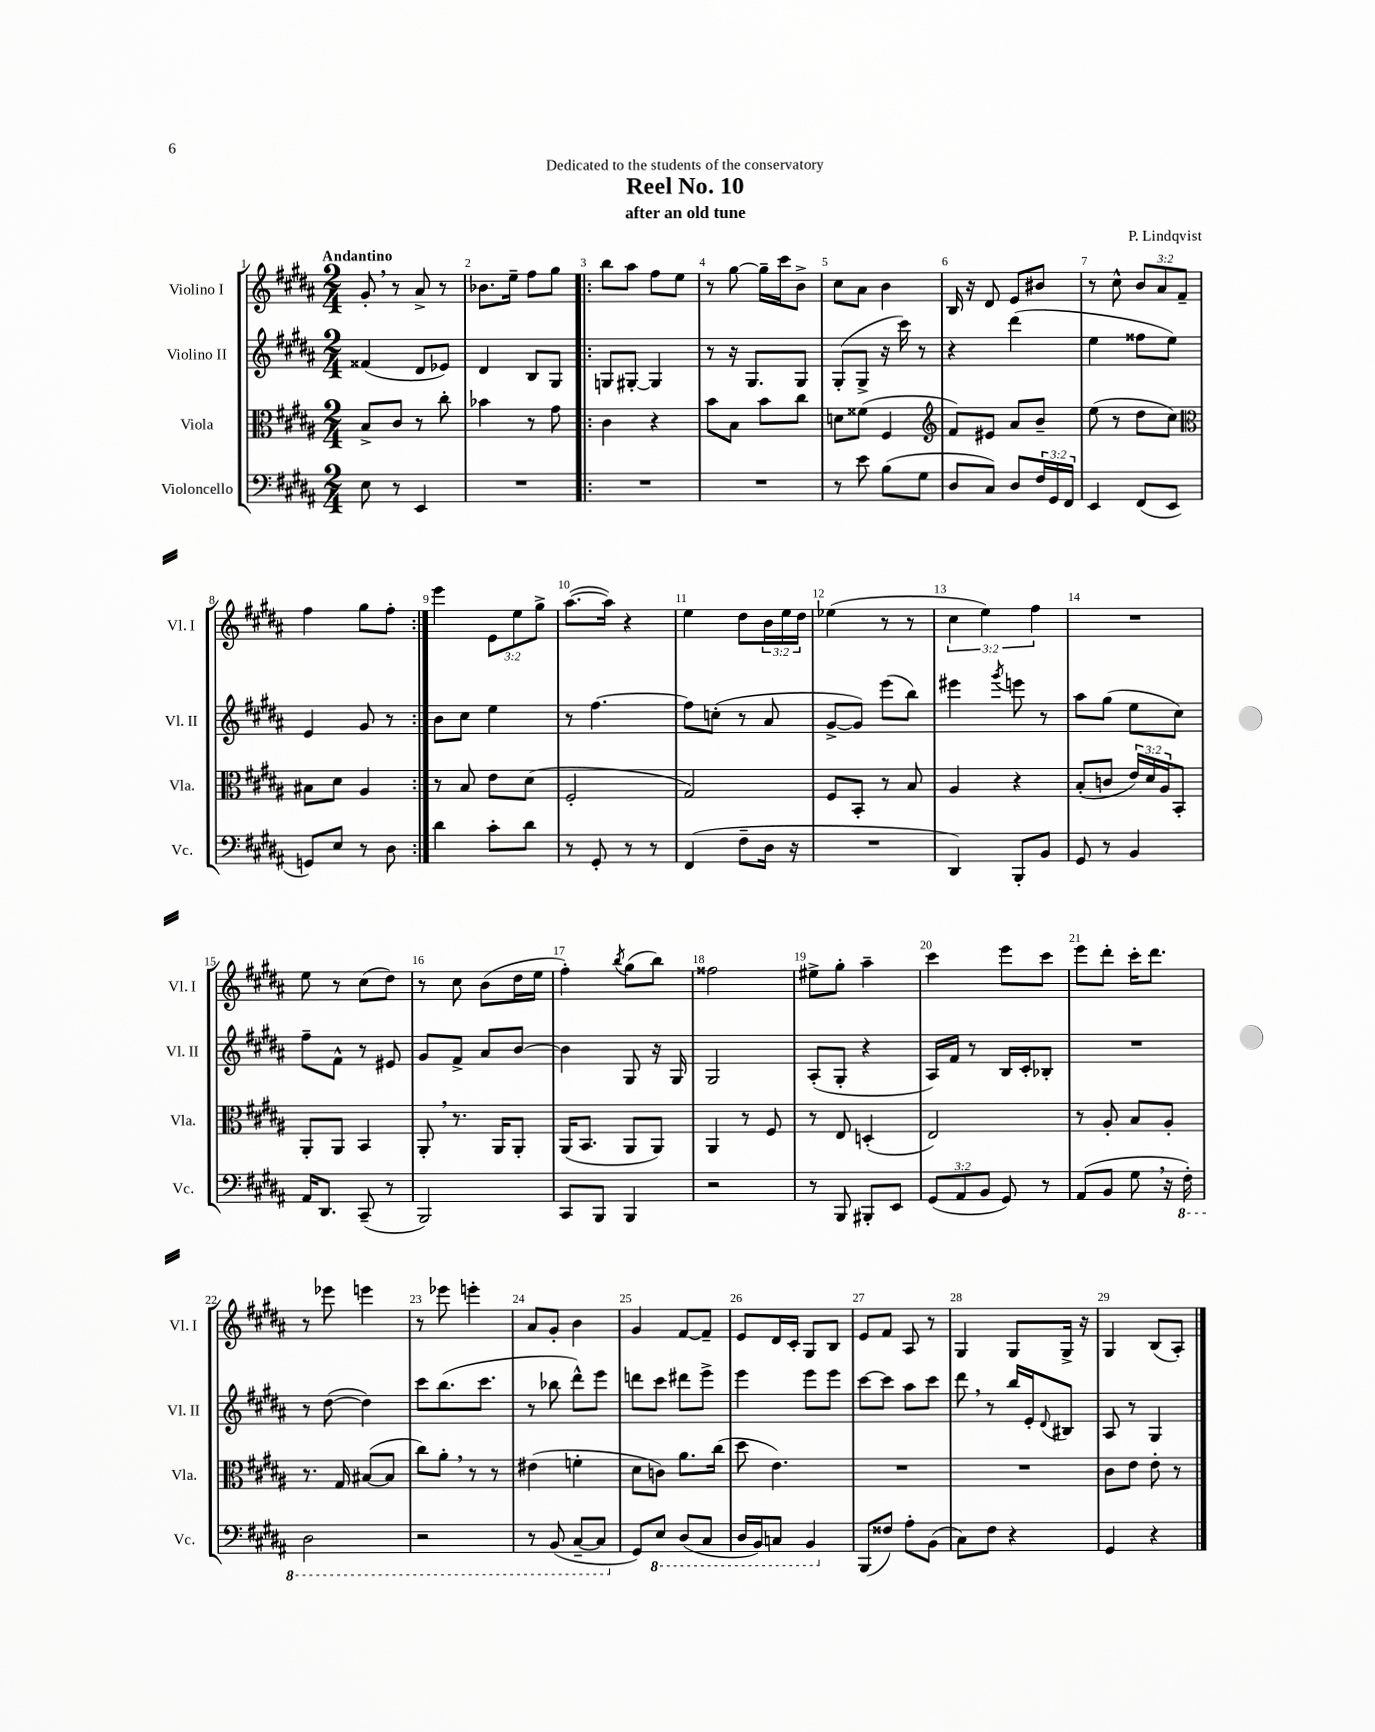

**kern	**kern	**kern	**kern
*part4	*part3	*part2	*part1
*staff4	*staff3	*staff2	*staff1
*I"Violoncello	*I"Viola	*I"Violino II	*I"Violino I
*I'Vc.	*I'Vla.	*I'Vl. II	*I'Vl. I
*clefF4	*clefC3	*clefG2	*clefG2
*k[f#c#g#d#a#]	*k[f#c#g#d#a#]	*k[f#c#g#d#a#]	*k[f#c#g#d#a#]
*M2/4	*M2/4	*M2/4	*M2/4
=1	=1	=1	=1
!	!	!	!LO:TX:a:B:t=Andantino
8E\	8B^/L	(4f##X/	8g#',/
8r	8c#/J	.	8r
4EE/	8r	8d#/L	8a#^/
.	8cc#'\	8e-X/J)	8r
=2	=2	=2	=2
2r	4b-X\	4d#/	8.b-X\L
.	.	.	16ee~\Jk
.	8r	8B/L	8ff#\L
.	8g#\	8G#/J	8gg#\J
=3!|:	=3!|:	=3!|:	=3!|:
2r	4c#\	8Gn/L	8bb\L
.	.	[8G#X'/J	8aa#\J
.	4r	4G#/]	8ff#\L
.	.	.	8ee\J
=4	=4	=4	=4
2r	8b\L	8r	8r
.	8B\J	16r	[8gg#\
.	.	8.G#/L	.
.	8b\L	.	16gg#~\LL]
.	.	.	16ccc#\J
.	8cc#\J	8G#/J	8b^\J
=5	=5	=5	=5
8r	8dn\L	(8G#'/L	8cc#\L
8e\	(8f##X\J	8G#^/J	8a#\J
(8B\L	4F#/	16r	4b\
.	.	16ccc#\)	.
8G#\J	.	8r	.
=6	=6	=6	=6
*	*clefG2	*	*
8D#/L	8f#/L)	4r	16B/
.	.	.	16r
8C#/J)	8e#X/J	.	8d#/
8D#/L	8a#/L	(4ddd#\	8e/L
24F#/L	8b~/J	.	8b#X/J
24GG#/	.	.	.
24FF#/JJ	.	.	.
=7	=7	=7	=7
4EE/	(8ee\	4ee\	8r
.	8r	.	8cc#^^\
(8FF#/L	8dd#\L	8ff##X\L	12b/L
.	.	.	12a#/
8EE/J	8cc#\J)	8ee\J)	.
.	.	.	12f#~/J
!!LO:LB:g=z
=8	=8	=8	=8
*	*clefC3	*	*
8GGn/L)	8B#X\L	4e/	4ff#\
8E/J	8d#\J	.	.
8r	4A#/	8g#/	8gg#\L
8D#\	.	8r	8ff#'\J
=9:|!	=9:|!	=9:|!	=9:|!
4d#\	8r	8b\L	4eee\
.	8B/	8cc#\J	.
8c#'\L	8e\L	4ee\	12e\L
.	.	.	12ee\
8d#\J	(8d#\J	.	.
.	.	.	12gg#^\J
=10	=10	=10	=10
8r	2F#'/	8r	([8.aa#\L
8GG#'/	.	[4.ff#\	.
.	.	.	16aa#\Jk])
8r	.	.	4r
8r	.	.	.
=11	=11	=11	=11
(4FF#/	2G#/)	8ff#\L]	4ee\
.	.	(8ccn'\J	.
8F#~\L	.	8r	8dd#\L
16D#\Jk	.	8a#/	24b\L
.	.	.	24ee\
16r	.	.	.
.	.	.	24dd#\JJ
=12	=12	=12	=12
2r	8F#/L	[8g#^/L	(4ee-X\
.	8BB'/J	8g#/J])	.
.	8r	(8eee\L	8r
.	8B/	8bb\J)	8r
=13	=13	=13	=13
4DD#/)	4A#/	4eee#X\	6cc#\
.	.	.	6ee\)
.	.	8qggg#/	.
8BBB'/L	4r	8eeen\	.
.	.	.	6ff#\
8BB/J	.	8r	.
=14	=14	=14	=14
8GG#/	(8B'/L	8aa#\L	2r
8r	8cn/J	(8gg#\J	.
4BB/	24e/LL)	8ee\L	.
.	24d#/	.	.
.	24A#/J	.	.
.	8BB'/J	8cc#\J)	.
!!LO:LB:g=z
=15	=15	=15	=15
16AA#/KL	8AA#'/L	8ff#~\L	8ee\
8.DD#/J	.	.	.
.	8AA#/J	8f#^^\J	8r
(8CC#~/	4BB/	8r	(8cc#\L
8r	.	8e#X/	8dd#\J)
=16	=16	=16	=16
2BBB/)	8AA#',/	8g#/L	8r
.	8.r	8f#^/J	8cc#\
.	.	8a#/L	(8b\L
.	16AA#/KL	.	.
.	8AA#'/J	[8b/J	16dd#\L
.	.	.	16ee\JJ
=17	=17	=17	=17
8CC#/L	(16AA#/KL	4b\]	4ff#'\)
.	8.BB/J	.	.
8BBB/J	.	.	.
.	.	.	8qbb/
4BBB/	8AA#/L	8G#/	(8gg#\L
.	8AA#/J)	16r	8bb\J)
.	.	16G#/	.
=18	=18	=18	=18
2r	4AA#/	2G#/	2ff##X\
.	8r	.	.
.	8F#/	.	.
=19	=19	=19	=19
8r	8r	(8A#'/L	8ee#X^\L
8BBB/	8E/	8G#'/J	8gg#'\J
8BBB#X'/L	(4Dn'/	4r	4aa#~\
8EE/J	.	.	.
=20	=20	=20	=20
(12GG#/L	2E/)	16A#/LL)	4ccc#\
.	.	16f#/JJ	.
12AA#/	.	.	.
.	.	8r	.
12BB/J	.	.	.
8GG#/)	.	16B/LL	8eee\L
.	.	16c#'/J	.
8r	.	8B-X'/J	8ccc#\J
=21	=21	=21	=21
(8AA#/L	8r	2r	8eee\L
8BB/J	8A#'/	.	8ddd#'\J
8G#,\	8B/L	.	16ccc#'\KL
.	.	.	8.ddd#\J
16r	8A#'/J	.	.
*8ba	*	*	*
16FF#'\)	.	.	.
!!LO:LB:g=z
=22	=22	=22	=22
2DD#\	8.r	8r	8r
.	.	([8dd#\	8eee-X\
.	16G#/	.	.
.	([8B#X/L	4dd#\])	4eeen\
.	8B#/J]	.	.
=23	=23	=23	=23
2r	8cc#\L)	8ccc#\L	8r
.	8a#',\J	(8.bb\	8eee-X\
.	8r	.	4eeen'\
.	.	8.ccc#\J	.
.	8r	.	.
=24	=24	=24	=24
8r	(4e#X\	8r	8a#/L
(8BBB/	.	8bb-X\	8g#'/J
[8CC#~/L	4fn'\	8ddd#^^\L)	4b\
8CC#/J]	.	8eee\J	.
=25	=25	=25	=25
*X8ba	*	*	*
8GG#/L)	8d#\L	8dddn\L	4g#/
*8ba	*	*	*
8EE/J	8cn\J)	8ccc#\J	.
(8DD#/L	8.a#\L	8ddd#X\L	[8f#/L
8CC#/J	.	8eee^\J	8f#~/J]
.	(16cc#\Jk	.	.
=26	=26	=26	=26
16DD#/LL	8dd#\	4eee\	8e/L
16BBB/J)	.	.	.
8CCn/J	4.e\)	.	16d#/L
.	.	.	16c#'/JJ
4BBB/	.	8eee\L	8G#/L
.	.	8eee\J	8B/J
=27	=27	=27	=27
*X8ba	*	*	*
(8BBB/L	2r	[8ccc#\L	8e/L
8F##X/J)	.	8ccc#\J]	8f#/J
8A#'\L	.	8aa#\L	8A#/
(8BB\J	.	8ccc#\J	8r
=28	=28	=28	=28
8C#\L)	2r	8ddd#,\	4G#/
8F#\J	.	8r	.
4r	.	16bb/LL	8G#/L
.	.	16e'/J	.
.	.	8qqd#/	.
.	.	8B#X/J	16G#^/Jk
.	.	.	16r
=29	=29	=29	=29
4GG#/	8c#\L	8A#/	4G#/
.	8e\J	8r	.
4r	8e'\	4G#/	(8B/L
.	8r	.	8A#'/J)
==	==	==	==
*-	*-	*-	*-
